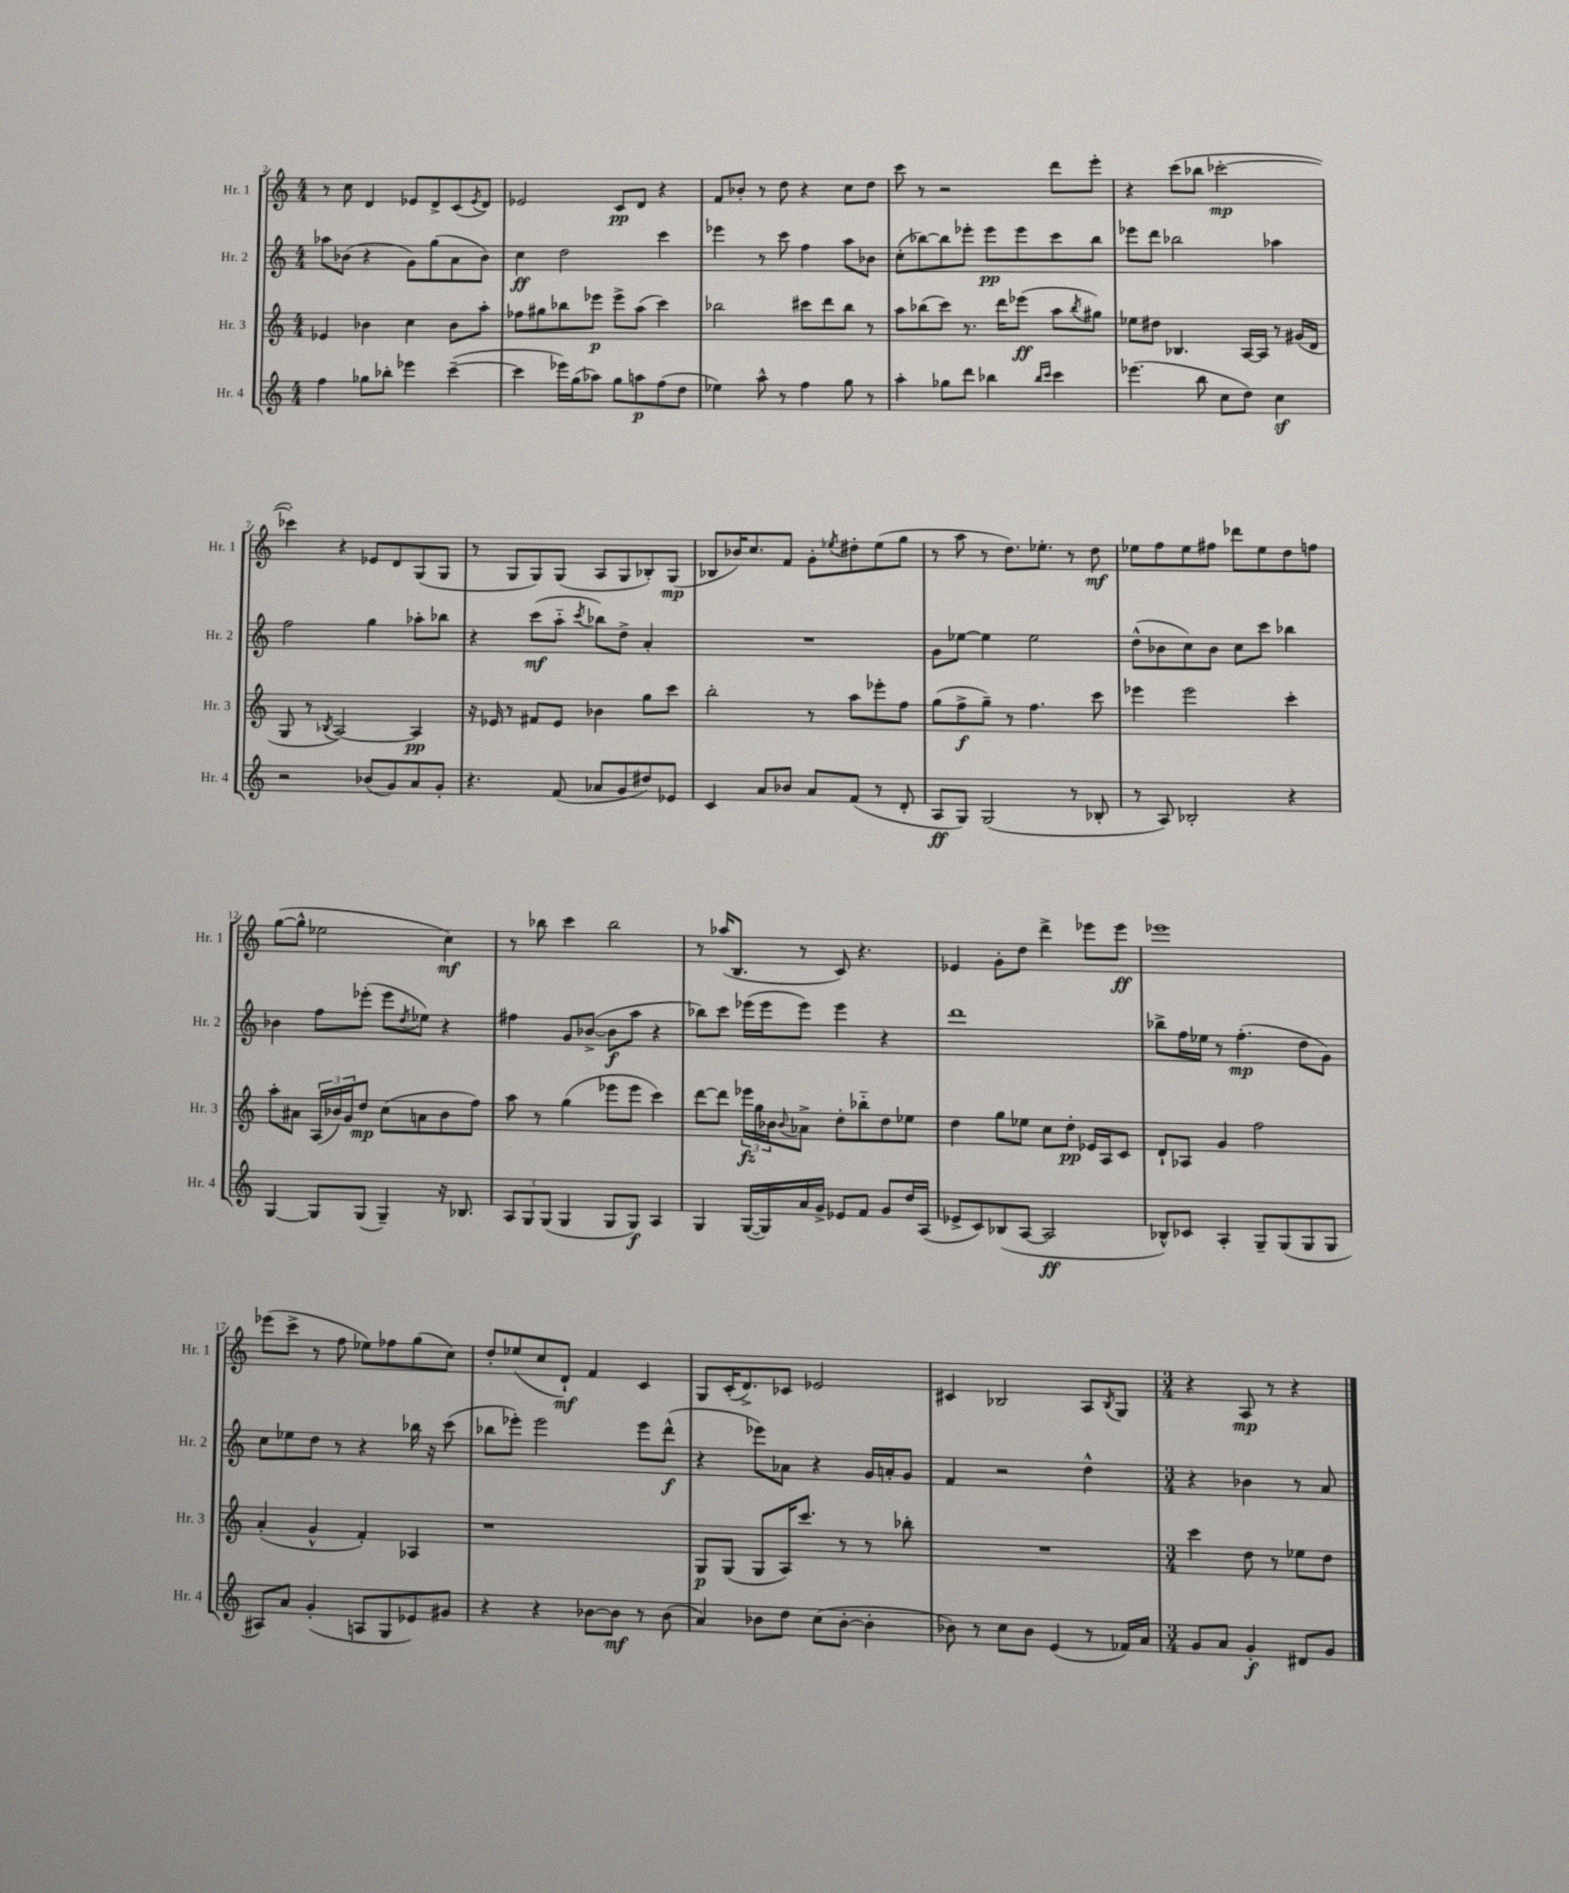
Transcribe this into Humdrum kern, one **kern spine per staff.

**kern	**dynam	**kern	**dynam	**kern	**dynam	**kern	**dynam
*part4	*part4	*part3	*part3	*part2	*part2	*part1	*part1
*staff4	*staff4	*staff3	*staff3	*staff2	*staff2	*staff1	*staff1
*I"Hr. 4	*	*I"Hr. 3	*	*I"Hr. 2	*	*I"Hr. 1	*
*I'Hr. 4	*	*I'Hr. 3	*	*I'Hr. 2	*	*I'Hr. 1	*
*clefG2	*	*clefG2	*	*clefG2	*	*clefG2	*
*k[]	*	*k[]	*	*k[]	*	*k[]	*
*M4/4	*	*M4/4	*	*M4/4	*	*M4/4	*
=2	=2	=2	=2	=2	=2	=2	=2
4ff\	.	4e-X/	.	8aa-X\L	.	8r	.
.	.	.	.	(8b-X\J	.	8cc\	.
8gg-X\L	.	4b-X\	.	4r	.	4d/	.
8bb-X'\J	.	.	.	.	.	.	.
4eee-X\	.	4cc\	.	8g\L)	.	8e-X/L	.
.	.	.	.	(8gg\	.	8d^/	.
([4ccc~\	.	8b-\L	.	8a\	.	(8c/	.
.	.	.	.	.	.	8qe-/	.
.	.	8aa'\J	.	8b-\J)	.	8d/J)	.
=3	=3	=3	=3	=3	=3	=3	=3
4ccc\]	.	8ff-X\L	.	4cc\	ff	2e-X/	.
.	.	8gg#X\	.	.	.	.	.
16eee-X\LL)	.	8bb-X\	.	2dd\	.	.	.
(16gg\J	.	.	.	.	.	.	.
8aa-X\J)	.	8eee-X\J	p	.	.	.	.
8gg\L	.	8eee-^\L	.	.	.	8c/L	pp
8aan\	p	(8aa\J	.	.	.	8d/J	.
(8ff\	.	4ccc\)	.	4ccc\	.	4r	.
8dd\J	.	.	.	.	.	.	.
=4	=4	=4	=4	=4	=4	=4	=4
4ee-X\)	.	2bb-X\	.	4eee-X\	.	8f/L	.
.	.	.	.	.	.	8b-X'/J	.
8aa^^\	.	.	.	8r	.	8r	.
8r	.	.	.	8ccc\	.	8dd\	.
4ff\	.	8ccc#X\L	.	4ff\	.	4r	.
.	.	8ddd\	.	.	.	.	.
8gg\	.	8bb-\J	.	8aa\L	.	8cc\L	.
8r	.	8r	.	8b-X\J	.	8dd\J	.
=5	=5	=5	=5	=5	=5	=5	=5
4aa'\	.	8aa\L	.	(8cc'\L	.	8ccc\	.
.	.	(8bb-X\	.	[8bb-X\)	.	8r	.
8gg-X\L	.	8ccc\J)	.	8bb-\]	.	2r	.
8ddd\J	.	8.r	.	8eee-X'\J	.	.	.
4bb-X\	.	.	.	8eee-\L	pp	.	.
.	.	16ddd\KL	.	.	.	.	.
.	.	(8eee-X\J	ff	8eee-\	.	.	.
16qqbb-/LL	.	.	.	.	.	.	.
16qqccc/JJ	.	.	.	.	.	.	.
4ccc\	.	8aa\L	.	8ccc\	.	8ddd\L	.
.	.	8qbb-/	.	.	.	.	.
.	.	8gg#X\J)	.	8bb-\J	.	8eee'\J	.
=6	=6	=6	=6	=6	=6	=6	=6
(4.eee-X\	.	8ee-X\L	.	8eee-X\L	.	4r	.
.	.	8dd#X\J	.	8ddd\J	.	.	.
.	.	4.B-X/	.	2bb-X\	.	(8ccc\L	.
8bb\	.	.	.	.	.	8bb-X\J	.
8cc\L	.	.	.	.	.	[2ccc-X'\	mp
8dd\J)	.	[16A/LL	.	.	.	.	.
.	.	16A/JJ]	.	.	.	.	.
4ccz\	.	8r	.	4aa-X\	.	.	.
.	.	(16g#X/LL	.	.	.	.	.
.	.	16d/JJ	.	.	.	.	.
!!LO:LB:g=z
=7	=7	=7	=7	=7	=7	=7	=7
2r	.	8G/	.	2ff\	.	4ccc-X'\])	.
.	.	8r	.	.	.	.	.
.	.	8qB-X/	.	.	.	.	.
.	.	[2A/)	.	.	.	4r	.
(8b-X/L	.	.	.	4gg\	.	8e-X/L	.
8g/)	.	.	.	.	.	8d/	.
8a/	.	4A/]	pp	8aa-X'\L	.	(8G/	.
8g'/J	.	.	.	8bb-X\J	.	8G/J	.
=8	=8	=8	=8	=8	=8	=8	=8
4.r	.	16r	.	4r	.	8r	.
.	.	16e-X/	.	.	.	.	.
.	.	8r	.	.	.	8G/L	.
.	.	8f#X/L	.	(8ccc\L	mf	8G/)	.
(8f/	.	8e-/J	.	8aa\J	.	(8G/J	.
.	.	.	.	8qccc/	.	.	.
8a-X/L	.	4b-X\	.	8bb-X\L)	.	8A/L	.
8g/	.	.	.	8dd^\J	.	8G/	.
8dd#X/)	.	8gg\L	.	4a'/	.	8B-X'/)	.
8e-X/J	.	8ccc\J	.	.	.	(8G/J	mp
=9	=9	=9	=9	=9	=9	=9	=9
4c/	.	2bb'\	.	1r	.	8B-X/L	.
.	.	.	.	.	.	16b-X/K)	.
.	.	.	.	.	.	8.cc/	.
8a/L	.	.	.	.	.	.	.
8b-X/J	.	.	.	.	.	8f/J	.
8a/L	.	8r	.	.	.	8g'\L	.
.	.	.	.	.	.	8qee-X/	.
(8f/J	.	8aa\L	.	.	.	8dd#X'\	.
8r	.	8eee-X'\	.	.	.	(8ee-\	.
8d'/	.	8ff\J	.	.	.	8gg\J	.
=10	=10	=10	=10	=10	=10	=10	=10
8A/L	ff	(8gg\L	.	8g\L	.	8r	.
8G/J)	.	8ff^\	f	[8ee-X\J	.	8aa\	.
(2G/	.	8gg~\J)	.	4ee-\]	.	8r	.
.	.	8r	.	.	.	8.dd\L)	.
.	.	4.ff\	.	2ee-\	.	.	.
.	.	.	.	.	.	8.ee-X'\J	.
8r	.	.	.	.	.	8r	.
8B-X'/	.	8ccc\	.	.	.	8dd\	mf
=11	=11	=11	=11	=11	=11	=11	=11
8r	.	4eee-X\	.	(8dd^^\L	.	8ee-X\L	.
8A/)	.	.	.	8b-X\	.	8ff\	.
2B-X'/	.	2eee-\	.	8cc\)	.	8ee-\	.
.	.	.	.	8b-\J	.	8ff#X\J	.
.	.	.	.	8cc\L	.	8ddd-X\L	.
.	.	.	.	8ccc\J	.	8ee-\	.
4r	.	4ccc'\	.	4bb-X\	.	8dd\	.
.	.	.	.	.	.	8ffn\J	.
!!LO:LB:g=z
=12	=12	=12	=12	=12	=12	=12	=12
[4G/	.	8aa'\L	.	4b-X\	.	([8gg\L	.
.	.	8a#X\J	.	.	.	8gg^^\J]	.
8G/L]	.	(24A/LL	.	8ff\L	.	2ee-X\	.
.	.	24b-X/)	.	.	.	.	.
.	.	24g/J	.	.	.	.	.
(8G/J	.	8dd/J	mp	(8eee-X'\J	.	.	.
4G~/)	.	(8cc\L	.	8eee-\L	.	.	.
.	.	.	.	8qdd/	.	.	.
.	.	8an\	.	8ee-X\J)	.	.	.
16r	.	8b-\	.	4r	.	4cc\)	mf
8.B-X/	.	.	.	.	.	.	.
.	.	8ff\J)	.	.	.	.	.
=13	=13	=13	=13	=13	=13	=13	=13
12A/L	.	8aa\	.	4ff#X\	.	8r	.
12G/	.	.	.	.	.	.	.
.	.	8r	.	.	.	8bb-X\	.
(12G/J	.	.	.	.	.	.	.
4G/	.	(4gg\	.	8g/L	.	4ccc\	.
.	.	.	.	([8b-X^/J	.	.	.
8G/L	.	8eee-X\L	.	8b-\L]	f	2bb-\	.
8G/J)	f	8eee-\J	.	8aa\J	.	.	.
4A/	.	4ccc\)	.	4r	.	.	.
=14	=14	=14	=14	=14	=14	=14	=14
4G/	.	[8ddd\L	.	8bb-X\L)	.	8r	.
.	.	8ddd\J]	.	8ccc\J	.	(16aa-X/KL	.
.	.	.	.	.	.	8.B/J	.
([16G/LL	.	24eee-X\LL	fz	(16eee-X\LL	.	.	.
.	.	24gg\	.	.	.	.	.
16G/])	.	.	.	16eee-\J	.	.	.
.	.	24b-X\J	.	.	.	.	.
.	.	8qqb-/	.	.	.	.	.
16a/	.	8a-X^\J	.	8eee-\J)	.	8r	.
16g^/JJ	.	.	.	.	.	.	.
8e-X/L	.	8dd'\L	.	4eee-\	.	8c/)	.
8f/J	.	8bb-X\	.	.	.	4.r	.
8g/L	.	8dd\	.	4r	.	.	.
16dd/L	.	8ee-X\J	.	.	.	.	.
(16A/JJ	.	.	.	.	.	.	.
=15	=15	=15	=15	=15	=15	=15	=15
8e-X^/L	.	4dd\	.	1ddd	.	4e-X/	.
8c/)	.	.	.	.	.	.	.
(8B-X/	.	8gg\L	.	.	.	8g'\L	.
[8A/J	.	8ee-X\J	.	.	.	8dd\J	.
2A/]	ff	8cc\L	.	.	.	4ddd^\	.
.	.	8dd'\J	pp	.	.	.	.
.	.	16e-X/LL	.	.	.	8eee-X\L	.
.	.	16A/J	.	.	.	.	.
.	.	8c/J	.	.	.	8eee-\J	ff
=16	=16	=16	=16	=16	=16	=16	=16
8B-X^^/L)	.	8d`/L	.	8bb-X^\L	.	1eee-X	.
8c-X/J	.	8A-X/J	.	16ff\L	.	.	.
.	.	.	.	16ee-X\JJ	.	.	.
4A'/	.	4g/	.	8r	.	.	.
.	.	.	.	(4.ff'\	mp	.	.
8G~/L	.	2ff\	.	.	.	.	.
(8G/	.	.	.	.	.	.	.
8G/	.	.	.	8dd\L	.	.	.
8G/J	.	.	.	8g\J)	.	.	.
!!LO:LB:g=z
=17	=17	=17	=17	=17	=17	=17	=17
8A#X/L)	.	(4a'/	.	8cc\L	.	(8eee-X\L	.
8a/J	.	.	.	8ee-X\	.	8ccc^\J	.
(4g'/	.	4g^^/	.	8dd\J	.	8r	.
.	.	.	.	8r	.	8ff\	.
8An/L	.	4f'/)	.	4r	.	8ee-X\L)	.
8G/	.	.	.	.	.	8ff-X\	.
8e-X/)	.	4A-X/	.	16bb-X\	.	(8gg\	.
.	.	.	.	16r	.	.	.
8g#X/J	.	.	.	(8ccc\	.	8cc\J)	.
=18	=18	=18	=18	=18	=18	=18	=18
4r	.	1r	.	8bb-X\L	.	8dd'/L	.
.	.	.	.	8eee-X'\J)	.	(8ee-X/	.
4r	.	.	.	2eee-\	.	8cc/	.
.	.	.	.	.	.	8d`/J)	mf
[8b-X\L	.	.	.	.	.	4f/	.
8b-\J]	mf	.	.	.	.	.	.
8r	.	.	.	8eee-\L	.	4c/	.
(8b-\	.	.	.	(8ddd^^\J	f	.	.
=19	=19	=19	=19	=19	=19	=19	=19
4a/)	.	8G/L	p	4r	.	8G/L	.
.	.	(8G/J	.	.	.	(16c'/K	.
.	.	.	.	.	.	8.d^/)	.
8b-X\L	.	8G/L	.	8eee-X\L)	.	.	.
8dd\J	.	16A/K)	.	8a-X\J	.	8c-X/J	.
.	.	8.ccc/J	.	.	.	.	.
(8cc\L	.	.	.	4r	.	2e-X/	.
[8b-'\J	.	8r	.	.	.	.	.
4b-'\]	.	8r	.	16g/LL	.	.	.
.	.	.	.	16an'/J	.	.	.
.	.	8bb-X'\	.	8g/J	.	.	.
=20	=20	=20	=20	=20	=20	=20	=20
8b-X\)	.	1r	.	4f/	.	4c#X/	.
8r	.	.	.	.	.	.	.
8cc\L	.	.	.	2r	.	2B-X/	.
8b-\J	.	.	.	.	.	.	.
(4e/	.	.	.	.	.	.	.
8r	.	.	.	4dd^^\	.	8A/L	.
.	.	.	.	.	.	8qB-/	.
16f-X/LL)	.	.	.	.	.	8G/J	.
16a/JJ	.	.	.	.	.	.	.
=21	=21	=21	=21	=21	=21	=21	=21
*M3/4	*	*M3/4	*	*M3/4	*	*M3/4	*
8g/L	.	4ccc\	.	4r	.	4r	.
8a/J	.	.	.	.	.	.	.
4g'/	f	8dd\	.	4b-X\	.	8A/	mp
.	.	8r	.	.	.	8r	.
8d#X/L	.	8ee-X\L	.	8r	.	4r	.
8g/J	.	8dd\J	.	8a/	.	.	.
==	==	==	==	==	==	==	==
*-	*-	*-	*-	*-	*-	*-	*-
